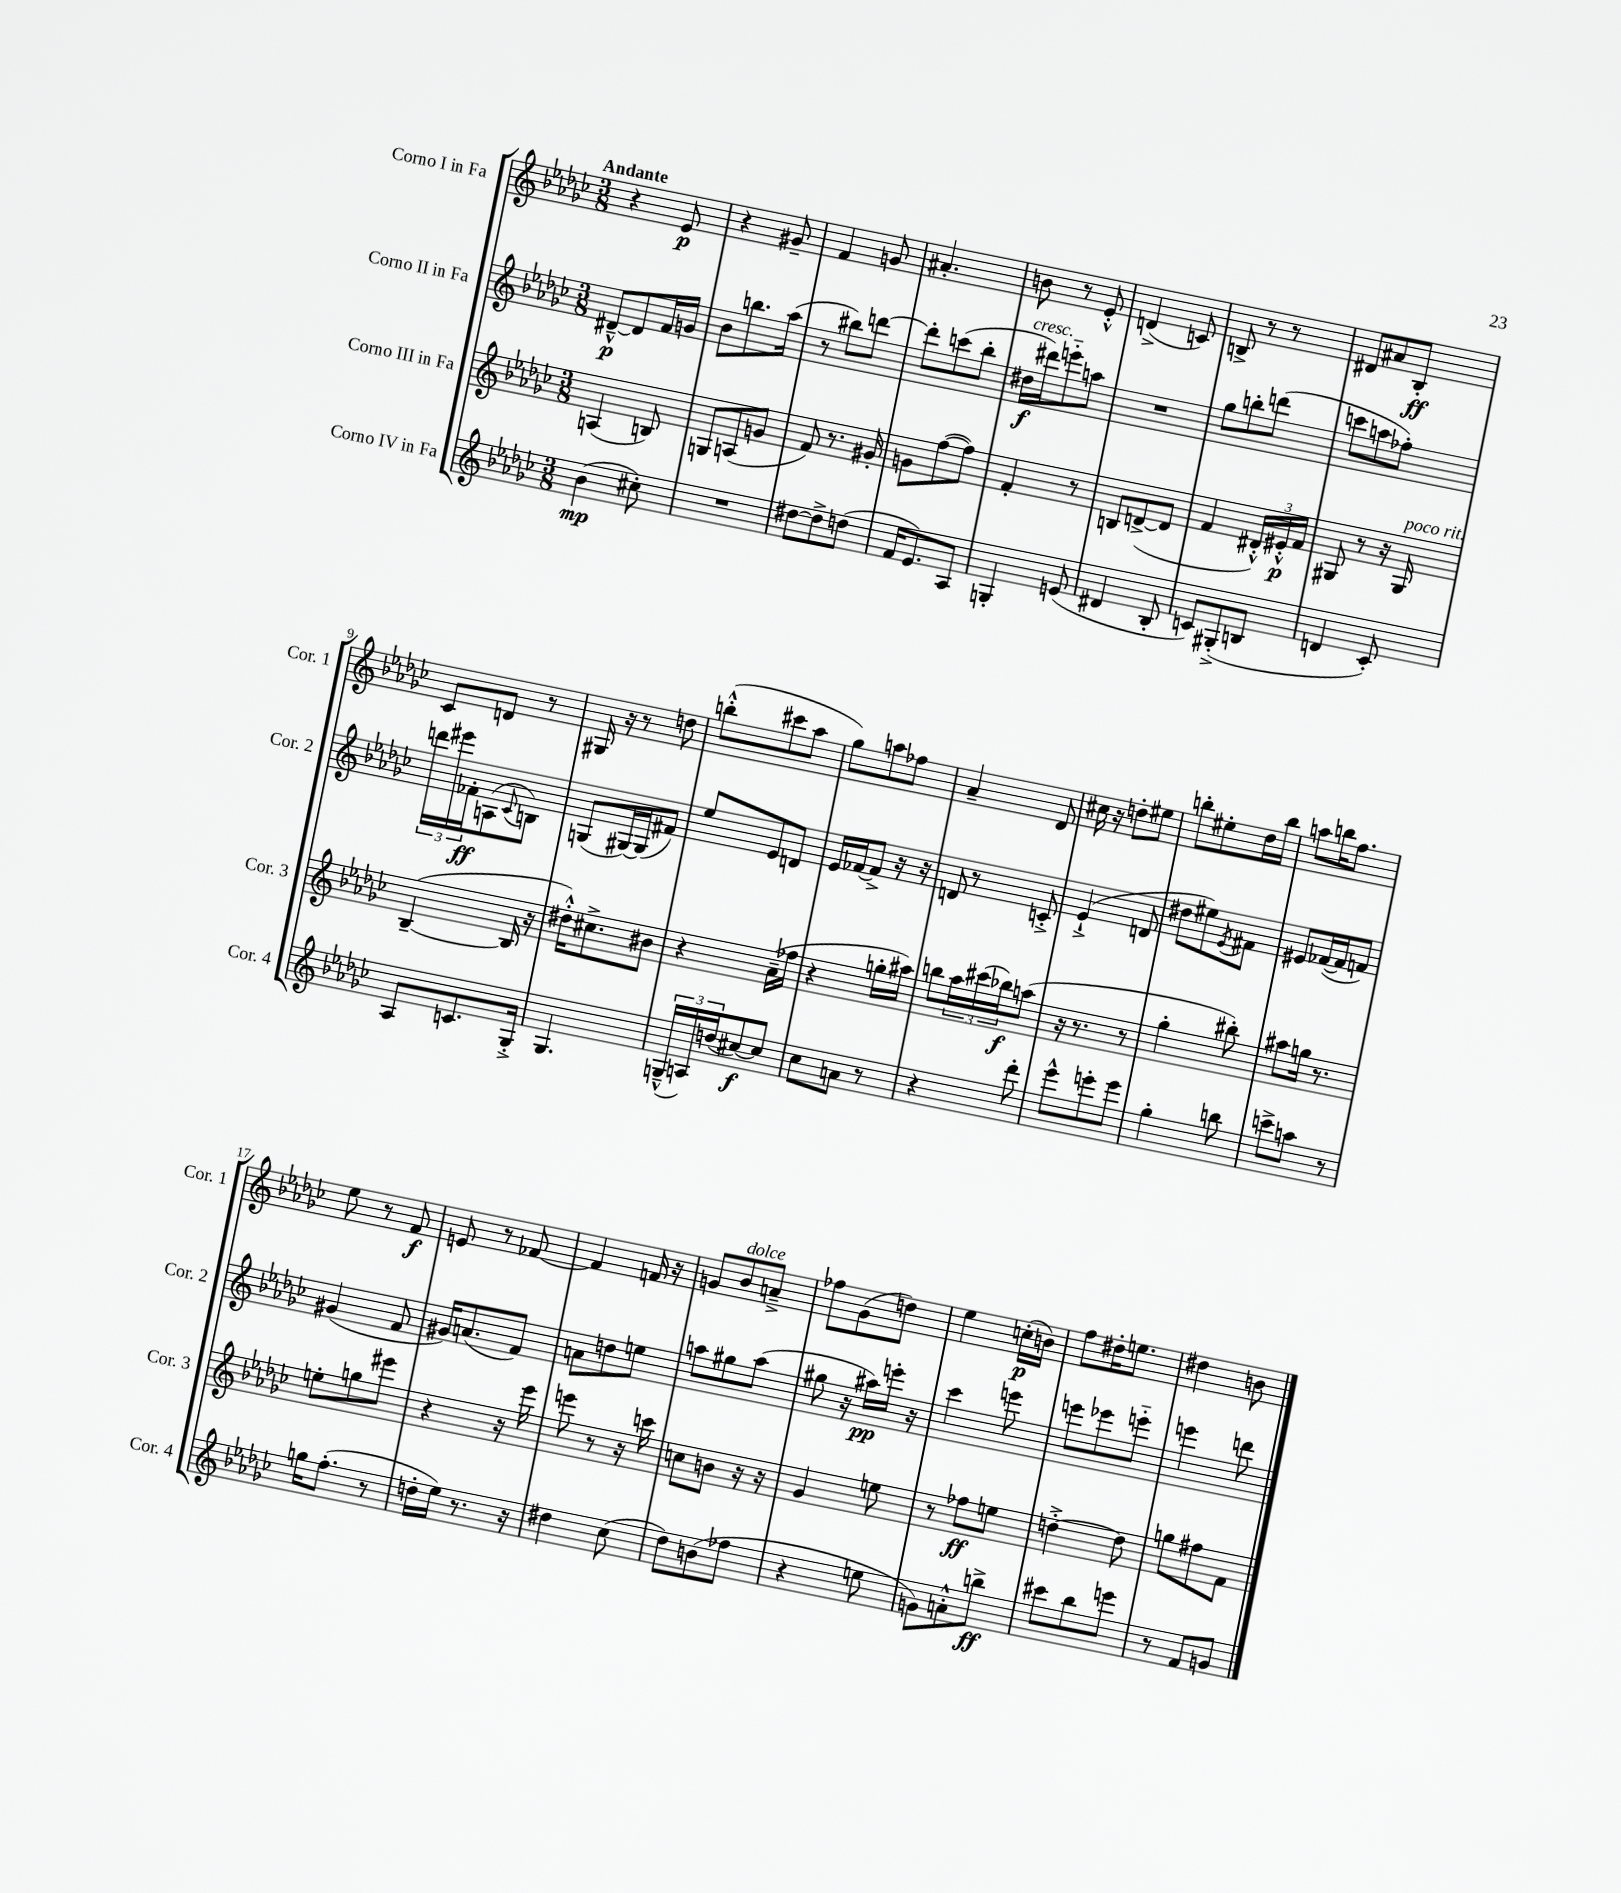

**kern	**kern	**kern	**kern
*staff4	*staff3	*staff2	*staff1
*clefG2	*clefG2	*clefG2	*clefG2
*k[b-e-a-d-g-c-]	*k[b-e-a-d-g-c-]	*k[b-e-a-d-g-c-]	*k[b-e-a-d-g-c-]
*M3/8	*M3/8	*M3/8	*M3/8
(4b-	(4A	[8d#~^^	4r
.	.	8d#]	.
8cc#')	8B)	16f	8e-
.	.	16g	.
=	=	=	=
4.r	8G	8b-	4r
.	(8A	8.bb	.
.	8g	.	8g#~
.	.	(16aa-	.
=	=	=	=
[8dd#	8f)	8r	4f
8dd#^]	8.r	8bb#)	.
(8dd	.	[8ddd	8g
.	16g#'	.	.
=	=	=	=
16f	8g	8ddd']	4.a#'
8.e-)	.	.	.
.	([8ff	(8ccc	.
8A-	8ff])	8bb-'	.
=	=	=	=
4G'	4f'	16dd#	8b
.	.	16ddd#)	.
.	.	8eee'~	8r
(8e	8r	8aa	8e-'^^
=	=	=	=
4d#	8B	4.r	(4d^
.	([8d^	.	.
8B-'	8d]	.	8c)
=	=	=	=
8c)	4f	8gg-	8B^
(8G#'^	.	8bb'	8r
8B	24d#'^^)	(8ddd	8r
.	24e#'^^	.	.
.	24f	.	.
=	=	=	=
4d	8G#	8ccc	8d#
.	8r	8aa	8a#
8c-')	16r	8ff-')	8B-'
.	16G#	.	.
=	=	=	=
8A-	([4B-~	24ddd	8c-
.	.	24eee#	.
.	.	24f-'	.
8.c	.	(8A	8d
.	.	8qqc-	.
.	16B-]	8B)	8r
16G-'^	16r	.	.
=	=	=	=
4.G-	16dd#'^^)	(8G	16G#
.	8.cc#^	.	16r
.	.	[16G#)	8r
.	.	(16G#]	.
.	8b#	8f#)	8dd
=	=	=	=
(24G~^^	4r	8ee-	(8bb'^^
24A)	.	.	.
(24dd	.	.	.
[8cc#)	.	8e-	8ccc#
8cc#]	(16a-~	8d	8aa-
.	16ff-	.	.
=	=	=	=
8cc-	4r	16e-	8gg-)
.	.	[16f-	.
8a	.	8f-^]	8aa
8r	16gg'	16r	8ff-
.	16aa#)	16r	.
=	=	=	=
4r	8bb	8d	4a-~
.	24aa-	8r	.
.	(24ccc#	.	.
.	24bb-)	.	.
8ddd-'	(8aa	8c'^	8d-
=	=	=	=
8eee-^^	16r	(4e-`^	16cc#
.	8.r	.	16r
8eee'	.	.	8dd'
8eee	8r	8d	8ee#
=	=	=	=
4gg-'	4gg-'	8dd#	8bb'
.	.	8ee#)	8ee#'
.	.	8qe-	.
8bb	8bb#')	8f#	16dd-
.	.	.	16bb
=	=	=	=
8ccc^	8aa#	8e#	8aa
8aa	16gg	([16f-	16bb
.	8.r	16f-]	8.ff
8r	.	8f)	.
=	=	=	=
16gg	8ee'	(4g#	8ee-
(8.ff'	.	.	.
.	8gg	.	8r
8r	8eee#	8f	8f
=	=	=	=
16dd'	4r	16g#)	8e
16ee-)	.	(8.a	.
8.r	.	.	8r
.	16r	8f)	[8f-
16r	16eee-	.	.
=	=	=	=
4dd#	8eee	8a	4f-]
.	8r	8dd	.
(8cc-	16r	8ee	16f
.	16ccc	.	16r
=	=	=	=
8dd-)	8cc	8aa	8g
(8b	8b	8gg#	8b-
8ff-	16r	(8aa	8a~^
.	16r	.	.
=	=	=	=
4r	4g-	8gg#	8ff-
.	.	16r	(8g-
.	.	16aa#)	.
8ee	8ee	16eee'	8dd)
.	.	16r	.
=	=	=	=
8g)	8r	4ccc-	4ee-
8a'^^	8ff-	.	.
8bb^	8ee	8eee	(16cc'
.	.	.	16b)
=	=	=	=
8ccc#	[4dd'^	8eee	8ff
8bb-	.	8eee-	16dd#'
.	.	.	8.ee
8eee	8dd]	8eee'~	.
=	=	=	=
8r	8gg	4eee	4dd#
8f	8ff#	.	.
8g	8f	8ddd	8b
==	==	==	==
*-	*-	*-	*-
